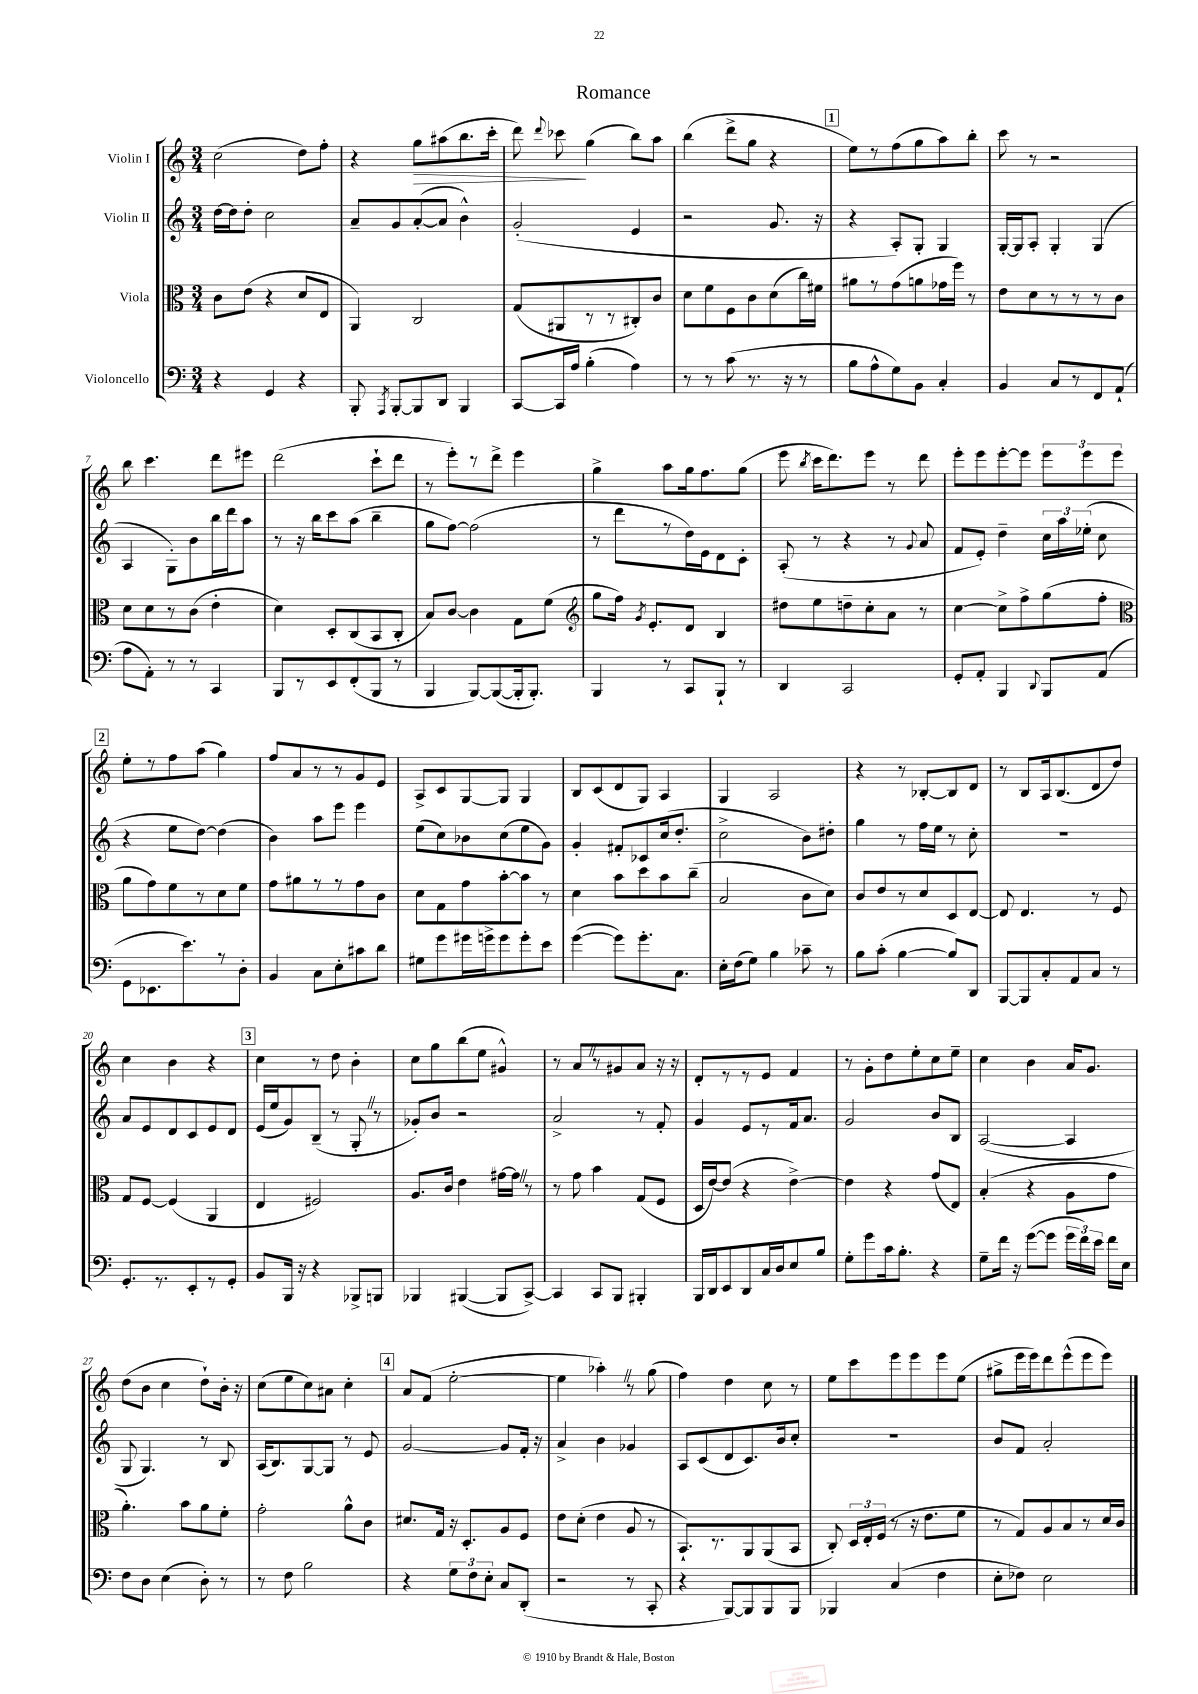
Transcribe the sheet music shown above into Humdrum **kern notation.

**kern	**kern	**kern	**kern
*staff4	*staff3	*staff2	*staff1
*clefF4	*clefC3	*clefG2	*clefG2
*k[]	*k[]	*k[]	*k[]
*M3/4	*M3/4	*M3/4	*M3/4
4r	8c\L	[16dd\LL	(2cc\
.	.	16dd\]J	.
.	(8e\J	8dd'\J	.
4GG/	4r	2cc\	.
4r	8d/L	.	8dd\L)
.	8E/J	.	8ff'\J
=	=	=	=
8BBB'/	4AA/)	8a~/L	4r
8qAAA/	.	.	.
[8BBB'/L	.	8g/	.
8BBB/]	2C/	([8a'/	8gg\L
8DD/J	.	8a/]J	(8aa#\
4BBB/	.	4b^^\)	8.bb\
.	.	.	16ccc'\Jk
=	=	=	=
[8CC/L	(8G/L	(2g'/	8ddd\)
.	.	.	8qqddd/
16CC/]L	8AA#/	.	8ccc-\
16A/JJ	.	.	.
(4B'\	8r	.	(4gg\
.	8r	.	.
4A\)	8C#'/)	4e/	8bb\L)
.	8c/J	.	8aa\J
=	=	=	=
8r	8d\L	2r	(4bb\
8r	8f\	.	.
(8c\	8F\	.	8ddd^\L
8.r	8c\	.	8gg\J
.	(8d\	8.g/	4r
16r	.	.	.
8r	16cc\L)	.	.
.	16f#\JJ	16r	.
=	=	=	=
8B\L	8a#\L	4r	8ee\L)
8A^^\	8r	.	8r
8G\)	(8g\	8A'/L)	(8ff\
8BB\J	8a\	8G'/J	8gg\
4C'/	16g-\L	4G/	8aa\)
.	16ff\JJ)	.	.
.	8r	.	8bb'\J
=	=	=	=
4BB/	8e\L	[16G'/LL	8ccc\
.	.	16G/]J	.
.	8d\	8A'/J	8r
8C/L	8r	4G'/	2r
8r	8r	.	.
8FF/	8r	(4G/	.
(8AA`/J	8c\J	.	.
=	=	=	=
8A\L	8d\L	4A/	8bb\
8AA'\J)	8d\	.	4.ccc\
8r	8r	8G'\L)	.
8r	(8c\J	8b\	.
4CC/	4e'\	16bb\L	8ddd\L
.	.	16ddd\J	.
.	.	8aa\J	8eee#\J
=	=	=	=
8BBB/L	4d\)	8r	(2ddd\
8r	.	16r	.
.	.	16bb\LK	.
8EE/	8D'/L	8ccc\	.
(8FF'/	(8C/	(8aa\J	.
8BBB/J	8BB/	4bb~\	8ccc`\L
8r	8C'/J	.	8ddd\J
=	=	=	=
4BBB/	8B/L)	8gg\L	8r
.	[8c/J	[8ff\J)	8eee'\L)
[8BBB/L)	4c\]	(2ff\]	8r
(8BBB/_	.	.	8ddd^\J
16BBB'/]k	8G\L	.	4eee\
8.BBB'/J)	.	.	.
.	(8f\J	.	.
=	=	=	=
*	*clefG2	*	*
4BBB/	8gg\L	8r	4gg^\
.	16ff\Jk)	8ddd\L	.
.	8qg/	.	.
.	8.e'/L	.	.
8r	.	8r	8aa\L
8CC/L	8d/J	16dd\L)	16gg\k
.	.	16e\J	8.ff\
8BBB`/J	4B/	8d\	.
8r	.	8c'\J	(8gg\J
=	=	=	=
4DD/	8dd#\L	(8A'/	8eee\
.	.	.	8qbb/
.	8ee\	8r	16ccc\LK
.	.	.	8.ddd\)
2CC/	8dd~\	4r	.
.	8cc'\	.	8eee\J
.	8a\J	8r	8r
.	.	8qqg/	.
.	8r	8a/	8ddd\
=	=	=	=
8GG'/L	[4cc\	8f/L	8eee'\L
8AA'/J	.	8e'/J)	8eee\
4BBB/	8cc^\]L	4dd~\	[8eee'\
.	8ff^\	.	8eee\]J
8qqDD/	.	.	.
8BBB/L	(8gg\	24cc\LL	12eee\L
.	.	24aa\	.
.	.	(24ee-'\JJ	12eee\
(8AA/J	8ff'\J	8cc\	.
.	.	.	12eee\J
=	=	=	=
*	*clefC3	*	*
8GG\L	8a\L	4r	8ee'\L
8.EE-\	8g\)	.	8r
.	8f\	8ee\L	8ff\
8.e\)	.	.	.
.	8r	[8dd\J)	(8aa\J
8r	8d\	(4dd\]	4gg\)
8D'\J	8f\J	.	.
=	=	=	=
4BB/	8g\L	4b\)	8ff/L
.	8a#\	.	8a/
8C\L	8r	8aa\L	8r
8E'\	8r	8eee\J	8r
8c#\	8g\	4eee\	8g/
8d\J	8c\J	.	8e/J
=	=	=	=
8G#\L	8d\L	(8ee\L	8A^/L
8g\	8G\	8cc\)	8c/
16g#\L	8g\	8b-\	[8G/
16g^\J	.	.	.
8g\	[8b'\	(8cc\	8G/]J
8g'\	8b\]J	8ee\	4G/
8e\J	8r	8g\J)	.
=	=	=	=
([4g\	4d\	4g'/	8B/L
.	.	.	(8c/
8g\]L)	8b\L	8f#'/L	8d/
8.g'\	8dd\	8c-/	8G/J)
.	8b\	(16cc/k	4A/
8.C\J	.	8.dd'/J	.
.	(8cc~\J	.	.
=	=	=	=
16E'\LL	2B/	2cc^\	4G/
(16F\J	.	.	.
8G\J)	.	.	.
4B\	.	.	2A/
8c-~\	8c\L	8b\L)	.
8r	8d\J)	8dd#'\J	.
=	=	=	=
8B\L	8c/L	4gg\	4r
(8c'\J	8e/	.	.
[4B\	8r	8r	8r
.	8d/	16ff\LL	[8B-'/L
.	.	16ee\JJ	.
8B/]L)	8D/	8r	8B-/]
8DD/J	[8E/J	8cc'\	8d/J
=	=	=	=
[8BBB/L	8E/]	2.r	8r
8BBB/]	4.E/	.	8B/L
8C'/	.	.	16A/k
.	.	.	(8.B/
8AA/	.	.	.
8C/J	8r	.	8d/
8r	8F/	.	8dd/J)
=	=	=	=
8.GG'/L	8G/L	8a/L	4cc\
.	[8F/J	8e/	.
8.r	.	.	.
.	(4F/]	8d/	4b\
8EE'/	.	8c/	.
8r	4AA/	8e/	4r
8GG'/J	.	8d/J	.
=	=	=	=
8BB/L	4E/	(16e/LL	4cc\
.	.	16ee/J	.
16BBB/Jk	.	8g/)	.
16r	.	.	.
4r	2F#/)	(8B~/J	8r
.	.	8r	8dd\
8BBB-^/L	.	8G'/	4b'\
8BBB/J	.	8r	.
=	=	=	=
4BBB-/	8.A/L	8g-'/L)	8cc\L
.	.	8b/J	8gg\
.	16c/Jk	.	.
([4BBB#/	4e\	2r	(8bb\
.	.	.	8ee\J
8BBB#/]L	[16g#\LL	.	4g#^^/)
.	16g#\]JJ	.	.
[8CC^/J)	8r	.	.
=	=	=	=
4CC/]	8r	2a^/	8r
.	8g\	.	8a/L
8CC/L	4b\	.	8r
8BBB/J	.	.	8g#/
4BBB#'/	(8G/L	8r	8a/J
.	8F/J	8f'/	16r
.	.	.	16r
=	=	=	=
16BBB/LL	16D/LL	4g/	8d'/L
16DD/J	[16e/J)	.	.
8EE/	(8e/]J	.	8r
8DD/	4r	8e/L	8r
16C/L	.	8r	8e/J
16D/J	.	.	.
8E/	[4e^\)	16f/k	4f/
.	.	8.a/J	.
8B/J	.	.	.
=	=	=	=
8G'\L	4e\]	2g/	8r
8g\	.	.	8g'\L
16c\k	4r	.	8dd\
8.B'\J	.	.	.
.	.	.	8ee'\
4r	(8g/L	8b/L	8cc\
.	8E/J)	8B/J	8ee~\J
=	=	=	=
8G~\L	(4B'/	([2A/	4cc\
16f\Jk	.	.	.
16r	.	.	.
([8g\L	4r	.	4b\
8g\]J	.	.	.
24g\LL	8A\L	4A/]	16a/LK
24f\)	.	.	.
.	.	.	8.g/J
24e\JJ	.	.	.
16f\LL	8g\J	.	.
16E\JJ	.	.	.
=	=	=	=
8F\L	4.a'\)	8G/	(8dd\L
8D\J	.	4.G/)	8b\J
(4E\	.	.	4cc\
.	8b\L	.	.
8D'\)	8a\	8r	8dd`\L)
8r	8f'\J	8B/	16b'\Jk
.	.	.	16r
=	=	=	=
8r	2g'\	(16A/LK	(8cc\L
.	.	8.B/)	.
8F\	.	.	8ee\
2B\	.	[8G/	8cc\)
.	.	8G/]J	8a#\J
.	8a^^\L	8r	4cc'\
.	8c\J	8e/	.
=	=	=	=
4r	8.d#/L	[2g/	8a/L
.	.	.	(8f/J
.	16G/Jk	.	.
12G\L	16r	.	[2ee'\
.	8.D'/L	.	.
12F\	.	.	.
12E'\J	.	.	.
8C/L	8A/	8g/]L	.
(8DD'/J	8F/J	16f'/Jk	.
.	.	16r	.
=	=	=	=
2r	8e\L	4a^/	4ee\]
.	(8d'\J	.	.
.	4e\	4b\	4aa-'\)
8r	8A/	4g-/	8r
8CC'/	8r	.	(8gg\
=	=	=	=
4r	8.BB`/L)	8A/L	4ff\)
.	.	(8c/	.
.	8.r	.	.
[8BBB/L)	.	8d/	4dd\
8BBB/]	8AA/	8.c/)	.
8BBB/	(8AA/	.	8cc\
.	.	16b/k	.
8BBB/J	8BB/J	8cc'/J	8r
=	=	=	=
4BBB-/	8C'/)	2.r	8ee\L
.	24D/LL	.	8ccc\
.	24E'/	.	.
.	(24F/JJ	.	.
(4C/	8r	.	8eee\
.	16r	.	8eee\
.	8.e\L	.	.
4F\	.	.	8eee\
.	8f\J	.	(8ee\J
=	=	=	=
8E'\L	8r	8b/L	8gg#^\L
8F-\J)	8G/L)	8f/J	16eee\L
.	.	.	16eee\J)
2E\	8A/	2a'/	8ddd\
.	8B/	.	(8eee^^\
.	8r	.	8eee\
.	16d/L	.	8eee\J)
.	16c/JJ	.	.
==	==	==	==
*-	*-	*-	*-
